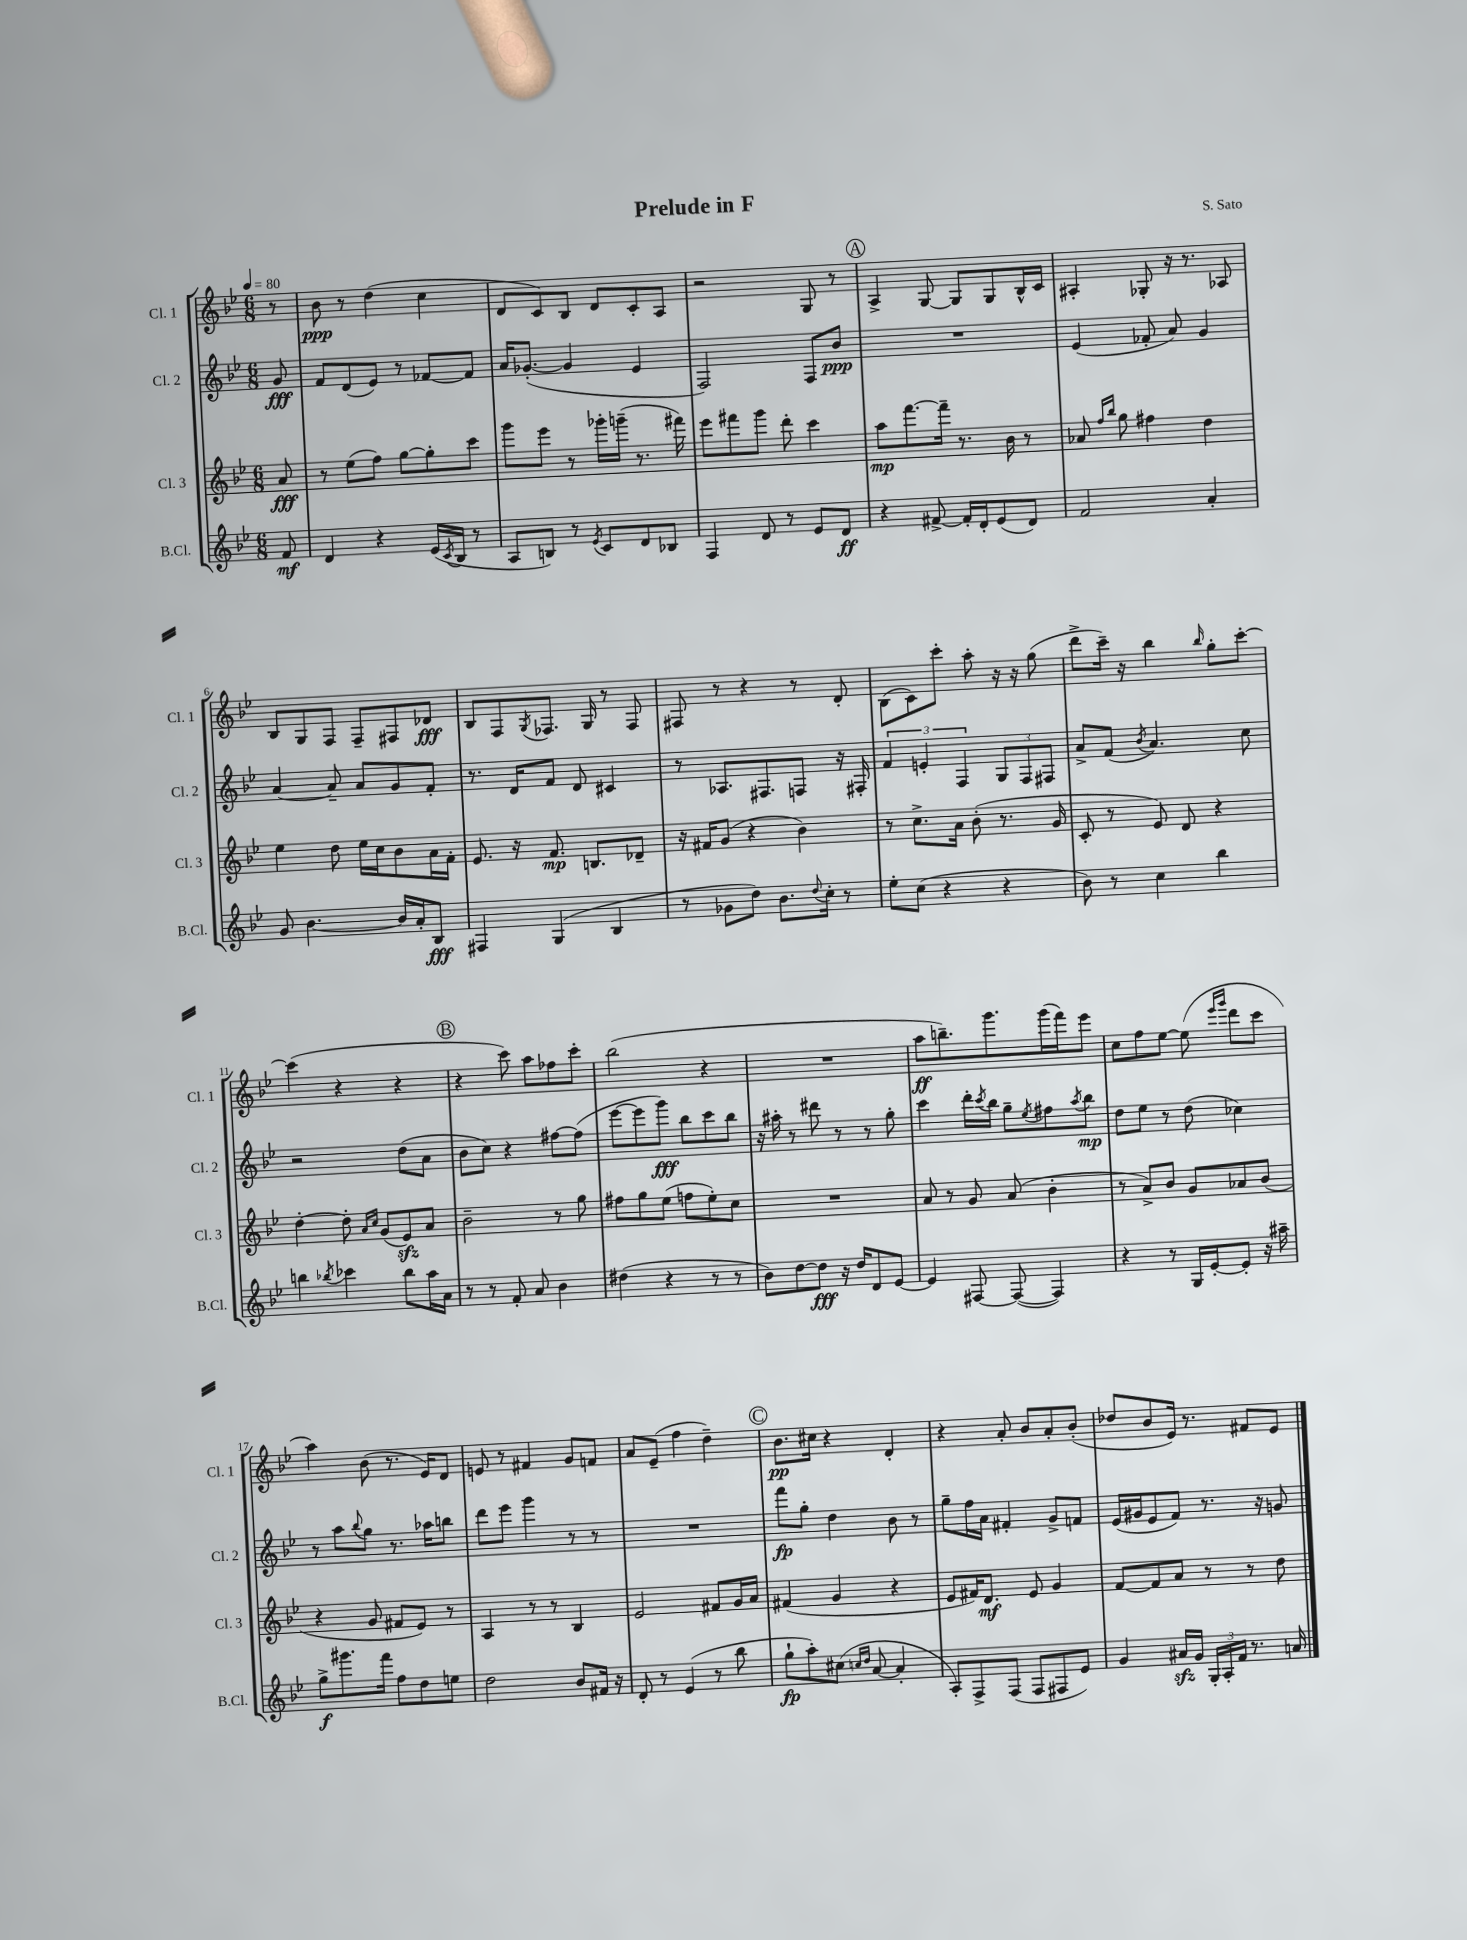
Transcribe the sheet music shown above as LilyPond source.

\header { title = "Prelude in F" composer = "S. Sato" }
<<
\new StaffGroup <<
\new Staff = "s0" \with { instrumentName = "Cl. 1" shortInstrumentName = "Cl. 1" } {
    \clef treble \key bes \major \numericTimeSignature \time 6/8 \partial 8 \tempo 4 = 80
    r8 |
    bes'8\ppp r8 d''4( c''4 |
    d'8 c'8) bes8 d'8 c'8-. a8 |
    r2 g8 r8 |
    \mark \markup { \circle "A" } a4-> g8~ g8 g8 bes16-^ c'16 |
    ais4-. ges8-. r16 r8. aes8 |
    bes8 g8 f8 f8-- fis8 des'8\fff |
    bes8 f8 \acciaccatura { g8 } fes8. g16 r8 fes8 |
    fis8 r8 r4 r8 d'8-. |
    bes8( c'8) c'''8-. a''8-. r16 r16 g''8( |
    d'''8-> c'''16--) r16 bes''4 \grace { bes''16 } g''8-. c'''8~-. |
    c'''4( r4 r4 |
    \mark \markup { \circle "B" } r4 c'''8) a''8 fes''8 c'''8-. |
    bes''2( r4 |
    R2. |
    a''8\ff b''8.--) g'''8. g'''16( f'''16) ees'''8 |
    c''8 f''8 ees''8~ ees''8( \grace { ees'''16 g'''16 } d'''8 c'''8 |
    a''4) bes'8( r8. ees'16) d'8 |
    e'8 r8 fis'4 g'8 f'8 |
    a'8 ees'8--( f''4 d''4--) |
    \mark \markup { \circle "C" } bes'8.\pp cis''16 r4 d'4-. |
    r4 a'8-. bes'8 a'8-. bes'8-.( |
    des''8 bes'8 ees'16) r8. fis'8 ees'8 \bar "|." |
}
\new Staff = "s1" \with { instrumentName = "Cl. 2" shortInstrumentName = "Cl. 2" } {
    \clef treble \key bes \major \numericTimeSignature \time 6/8 \partial 8
    g'8\fff |
    f'8 d'8( ees'8) r8 fes'8~ fes'8 |
    a'16 ges'8.~-.( ges'4 ees'4 |
    f2) f8 bes'8\ppp |
    \mark \markup { \circle "A" } R2. |
    ees'4( fes'8-. a'8) g'4 |
    a'4~ a'8-- a'8 g'8 f'8-. |
    r8. d'16 f'8 d'8 cis'4 |
    r8 aes8. fis8. f8 r16 fis16-. |
    \tuplet 3/2 { f'4 e'4-. f4 } \tuplet 3/2 { g8 f8 fis8 } |
    a'8-> f'8( \acciaccatura { bes'8 } a'4.) c''8 |
    r2 d''8( a'8 |
    \mark \markup { \circle "B" } bes'8 c''8) r4 fis''8~ fis''8( |
    ees'''8~ ees'''8 g'''8\fff) bes''8 c'''8 bes''8 |
    r16 ais''16-. r8 dis'''8 r8 r8 g''8-. |
    c'''4 d'''16-. \acciaccatura { c'''8 } bes''16 g''8-- \acciaccatura { ees''8 } fis''8 \acciaccatura { a''8 } bes''8\mp |
    d''8 ees''8 r8 d''8( ces''4) |
    r8 a''8 \appoggiatura { bes''8 } g''8 r8. aes''16 b''8 |
    d'''8 ees'''8 g'''4 r8 r8 |
    R2. |
    \mark \markup { \circle "C" } f'''8\fp g''8-. d''4 bes'8 r8 |
    g''8-- f''16 a'16 fis'4-. g'8-> f'8 |
    ees'16( gis'16 ees'8 f'8) r8. r16 g'8 \bar "|." |
}
\new Staff = "s2" \with { instrumentName = "Cl. 3" shortInstrumentName = "Cl. 3" } {
    \clef treble \key bes \major \numericTimeSignature \time 6/8 \partial 8
    a'8\fff |
    r8 ees''8( f''8) g''8~ g''8-. c'''8 |
    g'''8 ees'''8 r8 ges'''16-. g'''16--( r8. fis'''16) |
    ees'''8 fis'''8 g'''8 d'''8-. c'''4 |
    \mark \markup { \circle "A" } a''8\mp f'''8.~ f'''16-- r8. bes'16 r8 |
    aes'8 \grace { f''16 bes''16 } g''8 fis''4 d''4 |
    ees''4 d''8 ees''16 c''16 bes'8 a'16 f'16-. |
    ees'8. r16 f'8.\mp b8. des'8-- |
    r16 fis'16 g'8( r4 bes'4) |
    r8 c''8.-> a'16 bes'8-.( r8. g'16 |
    c'8-. r8 ees'8) d'8 r4 |
    d''4~-. d''8-. \grace { a'16 c''16 } g'8( ees'8\sfz) a'8 |
    \mark \markup { \circle "B" } bes'2-- r8 g''8 |
    fis''8 g''8 ees''8( f''8 ees''8-.) c''8 |
    R2. |
    a'8 r8 g'8 a'8( bes'4-. |
    r8 a'8->) bes'8 g'8 aes'8 bes'8( |
    r4 g'8 fis'8 ees'8) r8 |
    a4 r8 r8 bes4 |
    ees'2 fis'8 g'16 a'16 |
    \mark \markup { \circle "C" } fis'4( g'4 r4 |
    ees'8 fis'16) d'8.\mf ees'8 g'4 |
    f'8~ f'8 a'8 r8 r8 d''8 \bar "|." |
}
\new Staff = "s3" \with { instrumentName = "B.Cl." shortInstrumentName = "B.Cl." } {
    \clef treble \key bes \major \numericTimeSignature \time 6/8 \partial 8
    f'8\mf |
    d'4 r4 ees'16( \acciaccatura { c'8 } bes16 r8 |
    a8 b8) r8 \acciaccatura { ees'8 } c'8 d'8 bes8 |
    f4 d'8 r8 ees'8 d'8\ff |
    \mark \markup { \circle "A" } r4 fis'8~-> fis'16-. d'16-. ees'8( d'8) |
    f'2 a'4-. |
    g'8 bes'4.~ bes'16 a'16-. bes8\fff |
    fis4 g4( bes4 |
    r8 ges'8 d''8) bes'8. \appoggiatura { d''8 } c''16-. r8 |
    ees''8-. c''8( r4 r4 |
    bes'8) r8 c''4 bes''4 |
    b''4 \acciaccatura { bes''8 } ces'''4 bes''8 a''16 a'16 |
    \mark \markup { \circle "B" } r8 r8 f'8-. a'8 bes'4 |
    dis''4( r4 r8 r8 |
    bes'8) d''8~ d''8\fff r16 d''16 d'8 ees'8~ |
    ees'4 fis8~ fis8~( fis4) |
    r4 r8 g16 ees'16~-. ees'8-. r16 ais''16-- |
    g''8->\f gis'''8. f'''16 f''8 d''8 e''8 |
    d''2 bes'8 fis'16 r16 |
    d'8-. r8 ees'4( r8 bes''8 |
    \mark \markup { \circle "C" } g''8-!\fp a''8-.) cis''8( \grace { c''16 d''16 } a'8~ a'4-. |
    a8-.) f8-> f8( f8 fis8 ees'8) |
    g'4 ais'16\sfz g'16 \tuplet 3/2 { g16-. a16-. f'16 } r8. a'16 \bar "|." |
}
>>
>>
